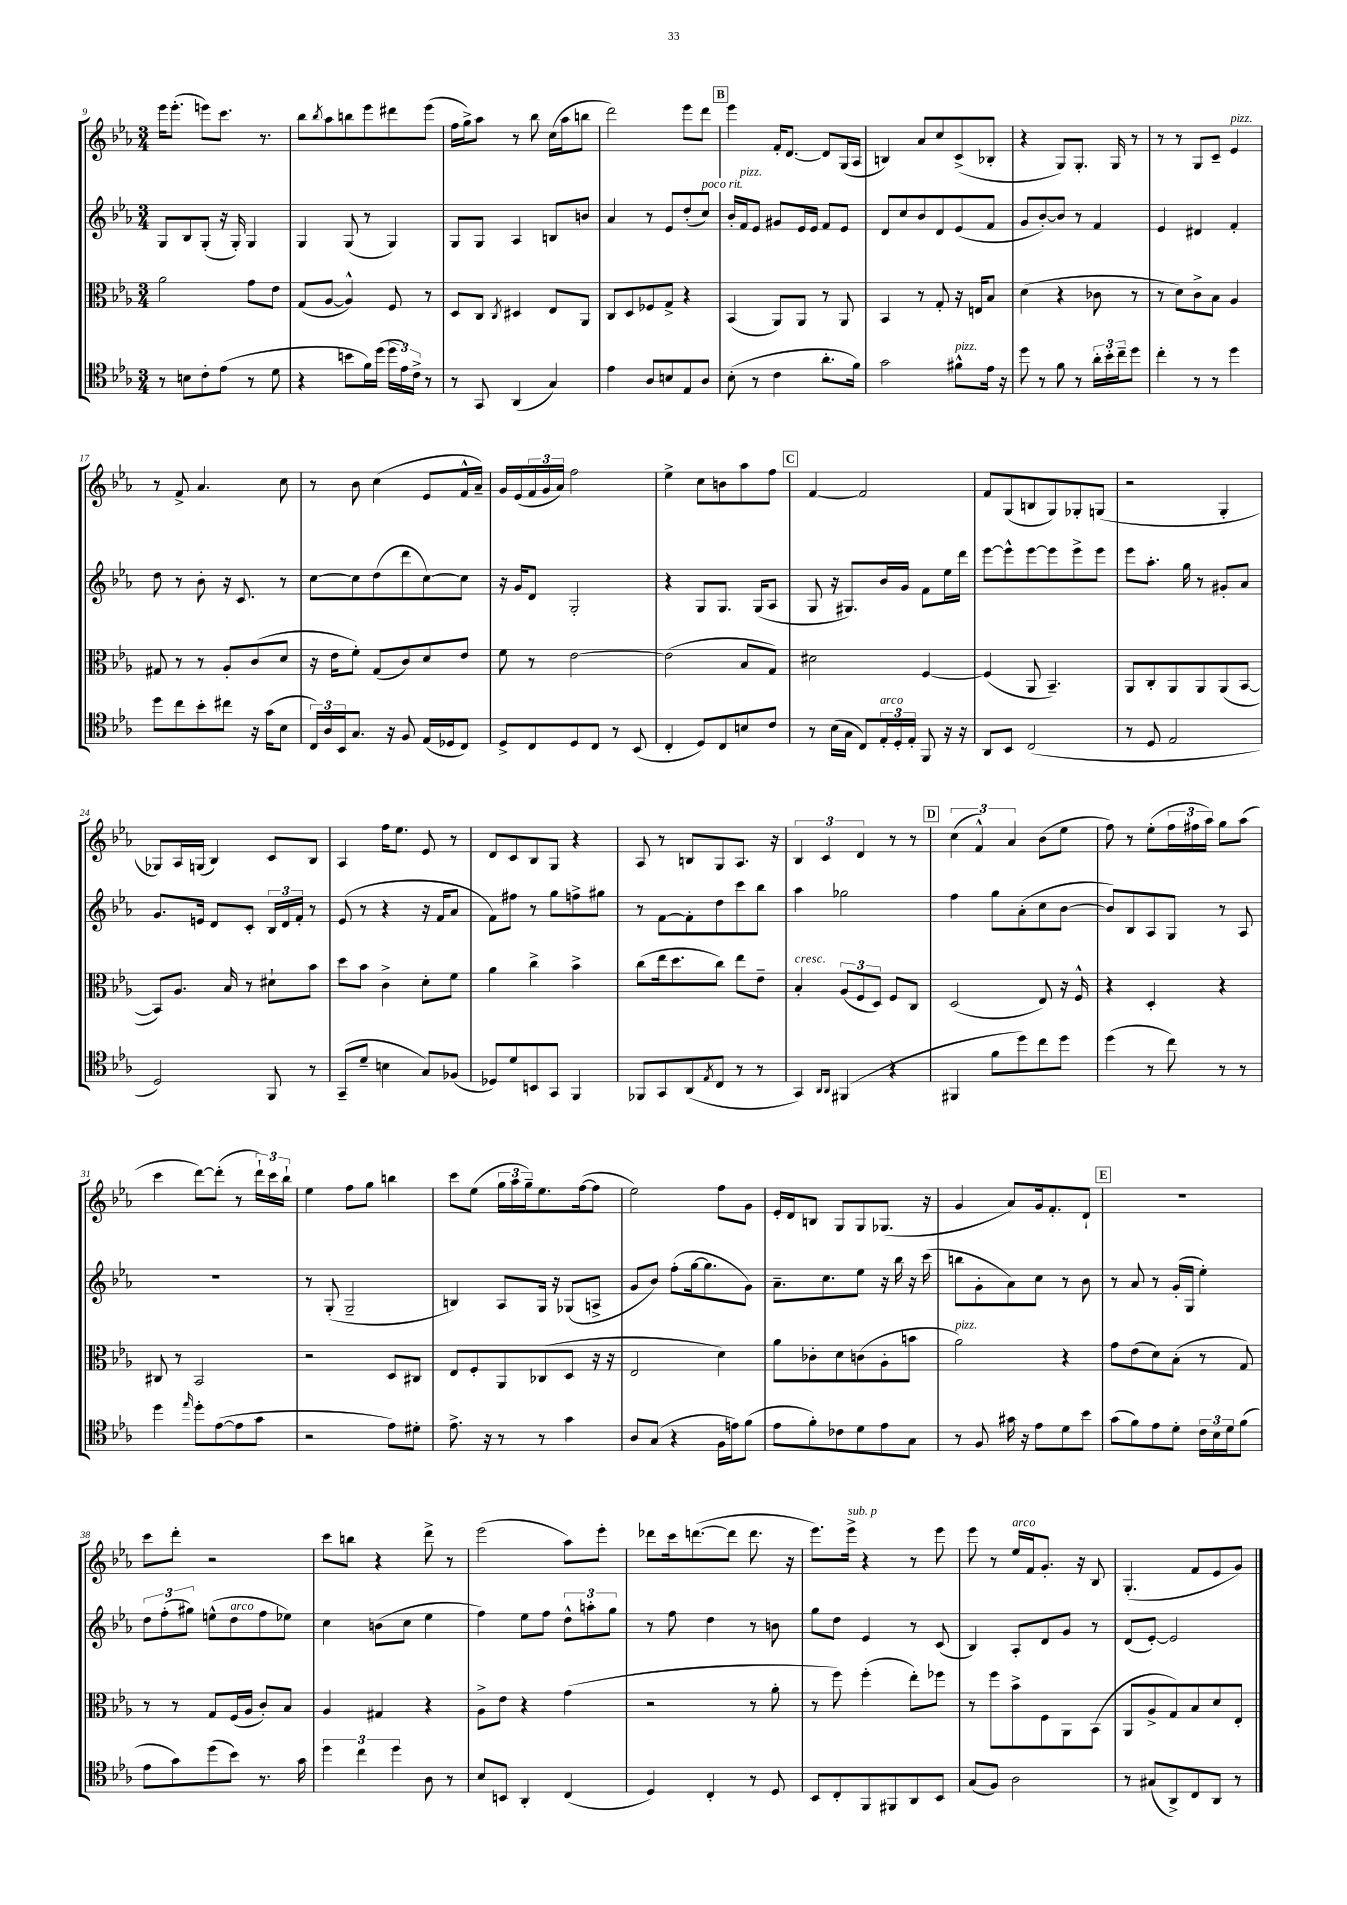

**kern	**kern	**kern	**kern
*staff4	*staff3	*staff2	*staff1
*clefC4	*clefC3	*clefG2	*clefG2
*k[b-e-a-]	*k[b-e-a-]	*k[b-e-a-]	*k[b-e-a-]
*M3/4	*M3/4	*M3/4	*M3/4
8r	2a-	8G	16eee-
.	.	.	(8.eee-'
8B	.	8B-	.
8c'	.	(8G'	8eee)
(8e-	.	16r	8.ccc
.	.	16G')	.
8r	8g	4G	.
.	.	.	8.r
8d	8e-	.	.
=	=	=	=
4r	(8G	4G	8bb-
.	.	.	8qbb-
.	[8A-	.	8aa-
8b	4A-^^])	(8G	8bb
16f)	.	8r	8eee-
(16dd	.	.	.
24dd	8F	4G)	8ddd#
24e-)	.	.	.
24c^	.	.	.
8r	8r	.	(8eee-
=	=	=	=
8r	8D	8G	16ff
.	.	.	16gg^)
8GG	8C	8G	8aa-
.	8qC	.	.
(4AA-	4D#	4A-	8r
.	.	.	8bb-
4G)	8E-	8B	(16cc
.	.	.	16aa-
.	8AA-	8b	8bb
=	=	=	=
4e-	8C	4a-	2ddd)
.	8D	.	.
8A-	8F-	8r	.
8B	8G^	8e-	.
8E-	4r	(8dd'	8eee-
8A-	.	8cc)	8ddd
=	=	=	=
(8B-'	(4BB-	16b-'	4eee-
.	.	16f	.
8r	.	8e-	.
4c	8AA-)	8g#	16f'
.	.	.	[8.d
.	8AA-	16e-	.
.	.	16e-	.
8.a-'	8r	8f	8d]
.	8AA-	8e-	(16G
16f)	.	.	16A-
=	=	=	=
2g	4BB-	8d	4B)
.	.	8cc	.
.	8r	8b-	8a-
.	8G'	8d	8cc
8f#^^	16r	(8e-	(8c^
.	16E	.	.
16e-	8B-	8f	8B-'
16r	.	.	.
=	=	=	=
8dd	(4d	8g	4r
8r	.	[8b-')	.
8f	4r	8b-]	8G)
8r	.	8r	8.G'
24a-'	8c-	4f	.
24b-'	.	.	.
.	.	.	16G
24cc~	.	.	.
8dd	8r	.	8r
=	=	=	=
4cc'	8r	4e-	8r
.	8d)	.	8r
8r	8c^	4d#	8G
8r	8B-	.	8c~
4dd	4A-	4f'	4e-
=	=	=	=
8dd	8G#	8dd	8r
8cc	8r	8r	8f^
8b-'	8r	8b-'	4.a-
8cc#	8A-'	16r	.
.	.	8.c	.
16r	(8c	.	.
(16g	.	.	.
8B-	8d	8r	8cc
=	=	=	=
24C)	16r	[8cc	8r
24A-	.	.	.
.	16e-	.	.
24BB-	.	.	.
8.G	8f')	8cc]	8b-
.	(8G	(8dd	(4cc
16r	.	.	.
8F	8c)	8ddd	.
(16E-	8d	[8cc)	8e-
16D-	.	.	.
8C)	8e-	8cc]	16f^^
.	.	.	16a-~)
=	=	=	=
8D^	8f	16r	16g
.	.	16g	(16e-
8C	8r	8d	24f
.	.	.	24g
.	.	.	24a-)
8D	[2e-	2G'	2ff
8C	.	.	.
8r	.	.	.
(8BB-	.	.	.
=	=	=	=
4C'	(2e-]	4r	4ee-^
8D)	.	8G	8cc
8C	.	8.G	8b
8B	8B-	.	8aa-
.	.	(16G	.
8c	8G)	8A-	8ff
=	=	=	=
8r	2d#	8G	[4f
(16B-	.	16r	.
16G	.	8.G#)	.
8C)	.	.	2f]
24E-'	.	16b-	.
24D'	.	.	.
.	.	16g	.
24E-'	.	.	.
8FF	[4F	8f	.
16r	.	16ee-	.
16r	.	16ddd	.
=	=	=	=
8AA-	(4F]	[8eee-	8f
8BB-	.	8eee-^^]	(8G
(2C	8AA-	[8eee-	8B
.	4.BB-~)	8eee-]	8G)
.	.	8eee-^	8G-'
.	.	8eee-	(8G
=	=	=	=
8r	8AA-	8eee-	2r
8D	8C'	8.aa-'	.
2E-	8AA-	.	.
.	.	16gg	.
.	8AA-	8r	.
.	(8AA-	8g#'	4G'
.	[8BB-	8a-	.
=	=	=	=
2D)	8BB-])	8.g	8G-)
.	8.A-	.	16A-
.	.	16e	(16G
.	.	8d	4B-)
.	16B-	.	.
.	8r	8c'	.
8FF	8d#`	24B-	8c
.	.	24d	.
.	.	24f'	.
8r	8b-	8r	8B-
=	=	=	=
(8GG~	8dd	(8e-	4A-
8d~	8b-	8r	.
4B	4c^	4r	16ff
.	.	.	8.ee-
8G)	8d'	16r	8e-
.	.	16f	.
(8F-	8f	8a-	8r
=	=	=	=
8D-)	4a-	8f)	8d
8d	.	8ff#	8c
8BB	4cc^	8r	8B-
8GG	.	8gg	8G
4FF	4b-^	8ff^	4r
.	.	8gg#	.
=	=	=	=
8FF-	(8cc	8r	8A-
8GG	16ee-	[8f	8r
.	8.dd	.	.
(8AA-	.	8f']	8B
8qE-	.	.	.
8C	8cc)	8dd	8G
8r	8ee-	8ccc	8.A-
8r	8e-~	8bb-	.
.	.	.	16r
=	=	=	=
4GG)	4B-'	4aa-	6B-
.	.	.	6c
16qqAA-	.	.	.
16qqAA-	.	.	.
(4FF#	(12A-	2gg-	.
.	12F	.	6d
.	12D)	.	.
4r	8F	.	8r
.	8C	.	8r
=	=	=	=
4FF#	(2D	4ff	(6cc
.	.	.	6f^^)
8f	.	8gg	.
.	.	.	6a-
8dd)	.	(8a-'	.
8cc	8E-)	8cc	(8b-
8dd	16r	[8b-	8ee-
.	16F^^	.	.
=	=	=	=
(4dd	4r	8b-])	8ff)
.	.	8B-	8r
8r	4D'	8A-	(8ee-'
8cc)	.	8G	24ff
.	.	.	24ff#
.	.	.	24aa-)
8r	4r	8r	8gg
8r	.	8A-	(8aa-
=	=	=	=
4dd	8C#	2.r	4ccc
.	8r	.	.
16qqee-	.	.	.
8dd'	2BB-	.	[8ddd)
([8e-	.	.	(8ddd']
8e-]	.	.	8r
8g	.	.	24ddd`)
.	.	.	24ccc
.	.	.	24bb-`
=	=	=	=
2r	2r	8r	4ee-
.	.	(8G'	.
.	.	2G~	8ff
.	.	.	8gg
8e-)	8D	.	4bb
8d#'	8C#	.	.
=	=	=	=
8.e-^	8E-	4B)	8ccc
.	8F'	.	(8ee-
16r	.	.	.
8r	8AA-	8A-	24gg
.	.	.	24aa-
.	.	.	24gg~)
8r	(8C-	16G	8.ee-
.	.	16r	.
4g	8D	(8G-	.
.	.	.	([16ff
.	16r	8A^	8ff]
.	16r	.	.
=	=	=	=
8A-	2E-	8g	2ee-)
(8G	.	8b-)	.
4r	.	(8ff'	.
.	.	[16gg	.
.	.	8.gg]	.
16F	4d)	.	8ff
16e)	.	.	.
(8f	.	8g)	8g
=	=	=	=
8e-	8a-	8.a-~	16e-'
.	.	.	16d
8f')	8c-'	.	8B
.	.	8.cc	.
8c-	8d	.	8G
8d	(8c	8ee-	8G
8e-	8A-'	16r	(8.G-
.	.	16bb-	.
8G	8b	16r	.
.	.	(16ccc	16r
=	=	=	=
8r	2a-)	8bb	4g
8F	.	8g'	.
16g#	.	8a-)	8a-)
16r	.	.	.
8e-	.	8cc	16g
.	.	.	8.f'
8d	4r	8r	.
8b-	.	8b-	8d`
=	=	=	=
(8g	8g	8r	2.r
8f)	(8e-	8a-	.
8e-	8d)	8r	.
8d'	(8B-'	(16g'	.
.	.	16G	.
24c	8r	4ee-')	.
24B-	.	.	.
24d	.	.	.
(8f	8G)	.	.
=	=	=	=
8e-	8r	12dd	8ccc
.	.	(12ff'	.
8g)	8r	.	8ddd'
.	.	12gg#)	.
(8dd	8G	(8ee^^	2r
8b-)	(16F	8dd	.
.	16A-	.	.
8.r	8c')	8ff	.
.	8B-	8ee-)	.
16g	.	.	.
=	=	=	=
6dd	4A-	4cc	8ccc
.	.	.	8bb
6cc	.	.	.
.	4G#	(8b	4r
6dd	.	.	.
.	.	8cc	.
8A-	4r	4ee-	8ddd^
8r	.	.	8r
=	=	=	=
8B-	8A-^	4ff)	(2eee-
8BB	8e-	.	.
4AA-'	4r	8ee-	.
.	.	8ff	.
(4C	(4g	12dd^^	8aa-)
.	.	12aa'	.
.	.	.	8eee-'
.	.	12gg	.
=	=	=	=
4D)	2r	8r	8ddd-
.	.	8ff	16ccc
.	.	.	([8.ddd
4C'	.	4dd	.
.	.	.	8ddd]
8r	8r	8r	8.ddd
8D	8a-'	8b	.
.	.	.	16r
=	=	=	=
8BB-	8r	8gg	8.eee-)
8C'	8ff)	8dd	.
.	.	.	16eee-^
8FF	(4ff'	4e-	4r
8FF#	.	.	.
8AA-	8ee-')	8r	8r
8BB-	8ff-	(8c	8eee-
=	=	=	=
(8G	8r	4B-)	8eee-
8F)	8ff	.	8r
2A-	8b-^	8A-'	16ee-
.	.	.	16f
.	8F	8d	8.g'
.	8AA-	8g	.
.	.	.	16r
.	(8BB-	8r	8B-
=	=	=	=
8r	8AA-	(8d	(4.G'
(8G#	8A-^	[8e-')	.
8AA-^)	8G)	2e-]	.
8C	8B-	.	8f
8AA-	8d	.	8e-
8r	8E-'	.	8g)
==	==	==	==
*-	*-	*-	*-
